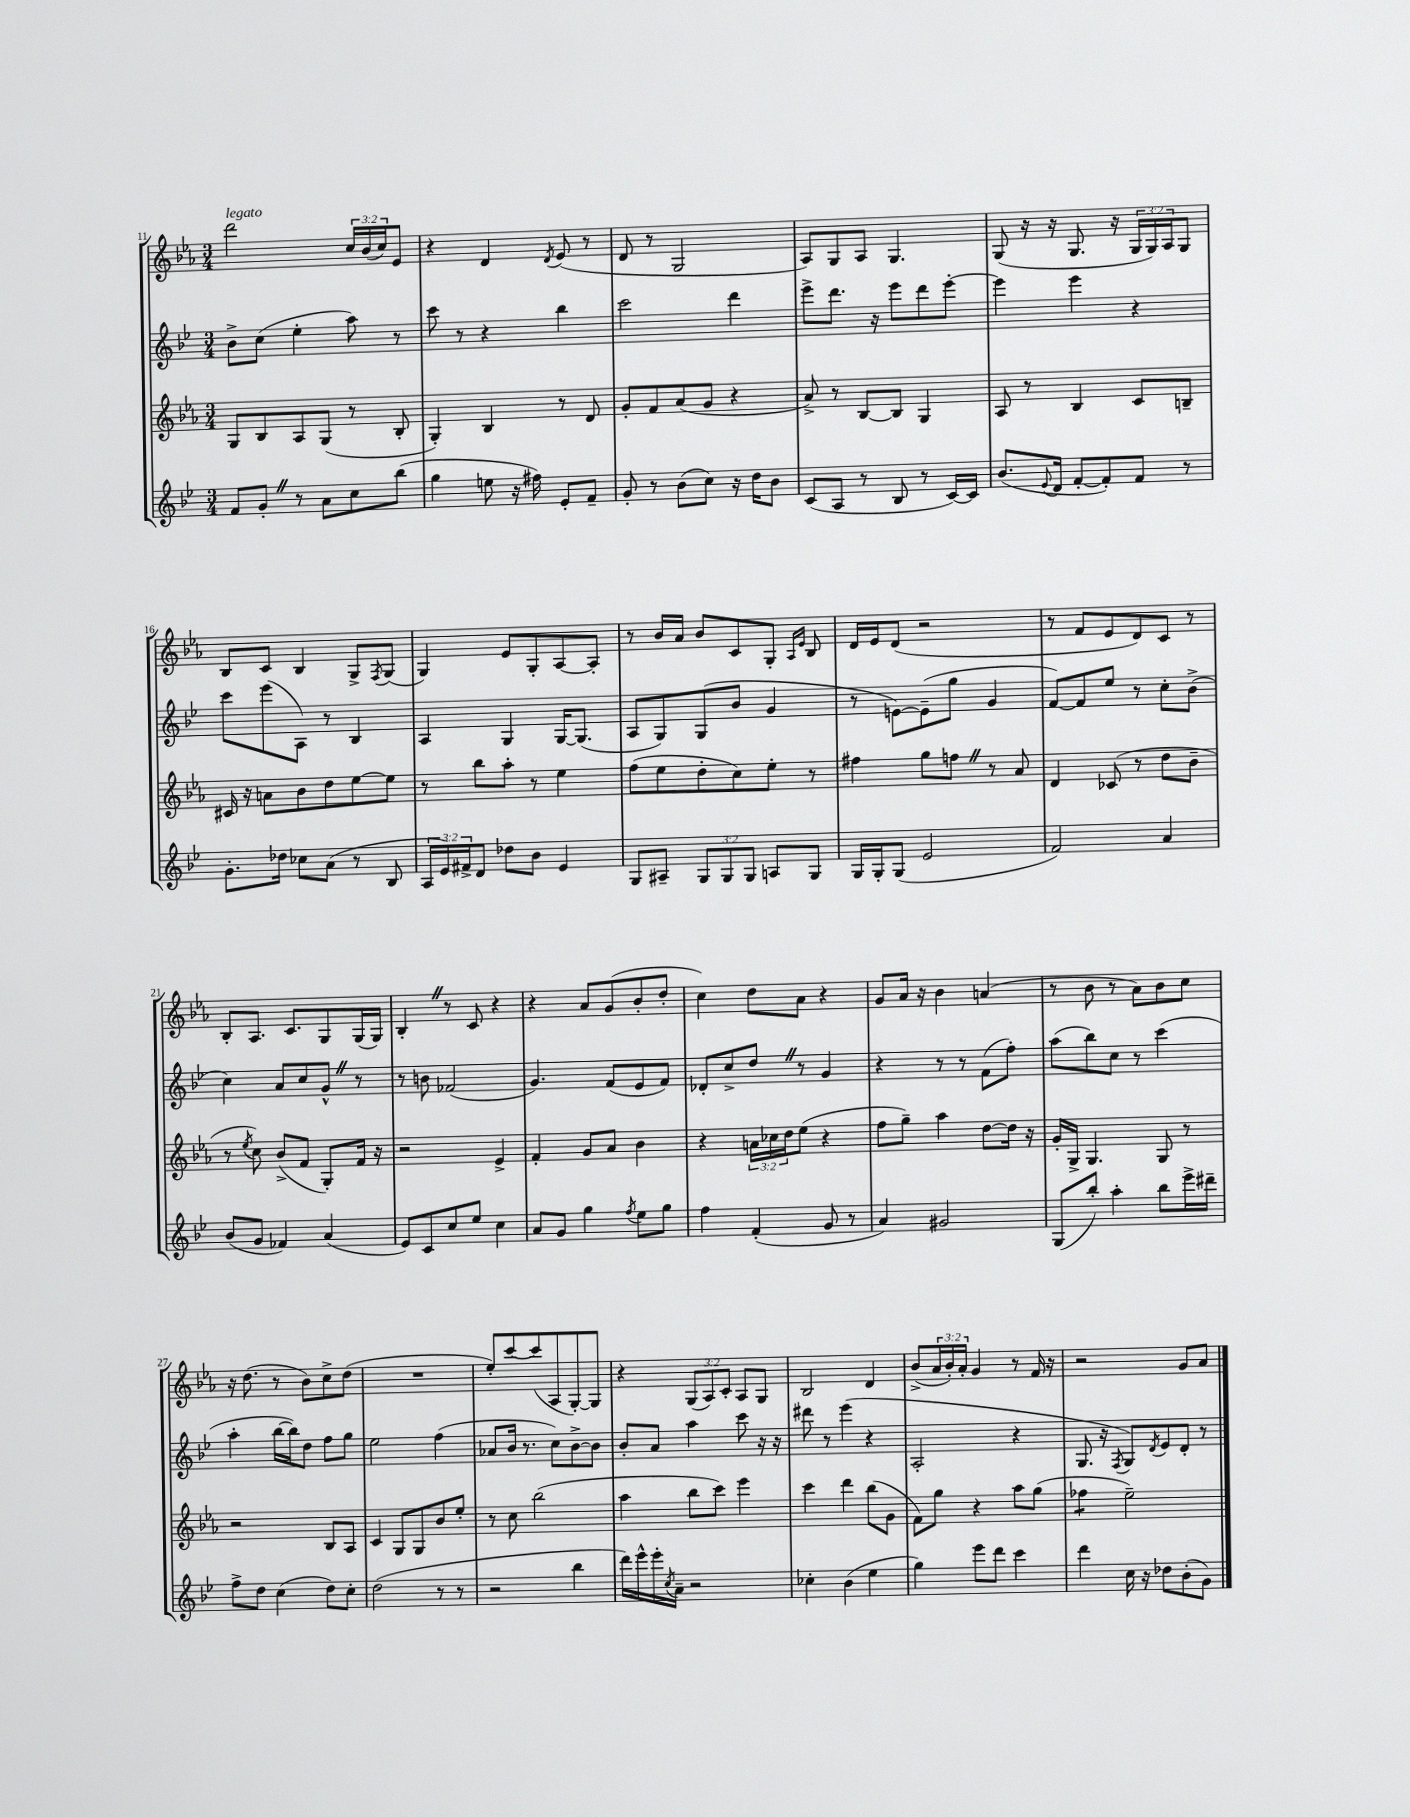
<<
\new StaffGroup <<
\new Staff = "s0" {
    \clef treble \key ees \major \numericTimeSignature \time 3/4 \override Staff.TupletNumber.text = #tuplet-number::calc-fraction-text
    d'''2^\markup { \italic "legato" } \tuplet 3/2 { c''16 bes'16( c''16) } ees'8 |
    r4 d'4 \acciaccatura { d'8 } ees'8( r8 |
    d'8 r8 g2 |
    aes8) g8 aes8 g4. |
    g8( r16 r16 g8. r16 \tuplet 3/2 { g16 g16) aes16 } g8 |
    bes8 c'8 bes4 g8-> \acciaccatura { f8 } g8( |
    g4) ees'8 g8-. aes8~ aes8-. |
    r8 bes'16 aes'16 bes'8 c'8 g8-. \grace { aes16 ees'16 } bes8 |
    d'16 ees'16 d'8( r2 |
    r8 f'8 ees'8 d'8) c'8 r8 |
    bes8-. aes8. c'8. g8 g16( g16) |
    bes4-. \once \override BreathingSign.text = \markup { \musicglyph "scripts.caesura.straight" } \breathe r8 c'8 r4 |
    r4 aes'8 g'8( bes'8-. d''8-. |
    c''4) d''8 aes'8 r4 |
    g'8 aes'16 r16 bes'4 a'4( |
    r8 bes'8 r8 aes'8) bes'8 c''8 |
    r16 d''8.( r8 bes'8) c''8-> d''8( |
    R2. |
    ees''8-.) c'''8~ c'''8( aes8 g8~-.) g8 |
    r4 \tuplet 3/2 { g8( aes8) c'8-. } aes8 g8 |
    bes2 d'4 |
    bes'8->( \tuplet 3/2 { aes'16 bes'16-.) aes'16-. } g'4 r8 f'16 r16 |
    r2 g'8 aes'8 \bar "|." |
}
\new Staff = "s1" {
    \clef treble \key bes \major \numericTimeSignature \time 3/4
    bes'8-> c''8( ees''4-. a''8) r8 |
    c'''8 r8 r4 bes''4 |
    c'''2 d'''4 |
    ees'''8-> d'''8. r16 ees'''8 d'''8 ees'''8~-. |
    ees'''4 ees'''4 r4 |
    c'''8 ees'''8( a8) r8 bes4 |
    a4 g4 g16~ g8.( |
    a8 g8) g8( bes'8 g'4 |
    r8 e'8~) e'8--( g''8 g'4 |
    f'8~) f'8 ees''8 r8 c''8-. bes'8->( |
    c''4) a'8 c''8 g'8-^ \once \override BreathingSign.text = \markup { \musicglyph "scripts.caesura.straight" } \breathe r8 |
    r8 b'8 fes'2( |
    g'4.) f'8( ees'8 f'8) |
    des'8-. c''8-> d''8 \once \override BreathingSign.text = \markup { \musicglyph "scripts.caesura.straight" } \breathe r8 g'4 |
    r4 r8 r8 f'8( f''8-.) |
    a''8( bes''8) c''8 r8 c'''4( |
    a''4-. bes''16~ bes''16) d''8 f''8 g''8 |
    ees''2 f''4( |
    aes'8 bes'16 r8. c''8) bes'8~-> bes'8 |
    bes'8-. a'8 a''4 c'''8 r16 r16 |
    dis'''8 r8 ees'''4( r4 |
    a2-. r4 |
    g8. r16 \acciaccatura { f8 } g8) \acciaccatura { d'8 } ees'8 d'8-. r8 \bar "|." |
}
\new Staff = "s2" {
    \clef treble \key ees \major \numericTimeSignature \time 3/4 \override Staff.TupletNumber.text = #tuplet-number::calc-fraction-text
    g8 bes8 aes8 g8( r8 bes8-. |
    g4-.) bes4 r8 d'8 |
    g'8-. f'8 aes'8( g'8 r4 |
    aes'8->) r8 bes8~ bes8 g4 |
    aes8 r8 bes4 c'8 b8-- |
    cis'16 r16 a'8 bes'8 d''8 ees''8~ ees''8 |
    r8 bes''8 aes''8-. r8 ees''4 |
    f''8( ees''8 d''8-. c''8) ees''8-. r8 |
    fis''4 g''8 f''8 \once \override BreathingSign.text = \markup { \musicglyph "scripts.caesura.straight" } \breathe r8 aes'8 |
    d'4 ces'8( r8 d''8 bes'8-- |
    r8 \acciaccatura { ees''8 } c''8) bes'8->( f'8 g8-.) f'16 r16 |
    r2 ees'4-> |
    f'4-. g'8 aes'8 bes'4 |
    r4 \tuplet 3/2 { a'16 ces''16 d''16 } ees''8( r4 |
    f''8 g''8--) aes''4 d''8~ d''16 r16 |
    g'16-. g16-> g4. g8 r8 |
    r2 bes8 aes8 |
    c'4 g8 g8 bes'8 ees''8-. |
    r8 c''8 bes''2( |
    aes''4 bes''8 c'''8) ees'''4 |
    c'''4 d'''4 bes''8( g'8 |
    f'8) g''8 r4 aes''8 g''8( |
    fes''4:8 ees''2--) \bar "|." |
}
\new Staff = "s3" {
    \clef treble \key bes \major \numericTimeSignature \time 3/4 \override Staff.TupletNumber.text = #tuplet-number::calc-fraction-text
    f'8 g'8-. \once \override BreathingSign.text = \markup { \musicglyph "scripts.caesura.straight" } \breathe r8 a'8 c''8 bes''8( |
    g''4 e''8 r16 fis''16) ees'8-. f'8-- |
    g'8-. r8 bes'8( c''8) r16 d''16 bes'8 |
    c'8( a8 r8 bes8 r8 c'16~) c'16 |
    bes'8.( \appoggiatura { ees'8 } d'16 f'8~-. f'8-.) f'8 r8 |
    g'8.-. des''16 ces''8 a'8( r8 bes8 |
    \tuplet 3/2 { a16 ees'16) fis'16-> } d'8 des''8 bes'8 ees'4 |
    g8 ais8-- \tuplet 3/2 { g8 g8 g8 } a8 g8 |
    g16 g16-. g8( ees'2 |
    f'2) a'4 |
    bes'8( g'8 fes'4) a'4( |
    ees'8) c'8 c''8 ees''8 c''4 |
    a'8 g'8 g''4 \acciaccatura { f''8 } ees''8 g''8 |
    f''4 f'4-.( g'8 r8 |
    a'4) gis'2 |
    g8( bes''8-.) a''4-. bes''8 ees'''16-> dis'''16-- |
    f''8-> d''8 c''4( d''8) c''8-. |
    d''2( r8 r8 |
    r2 bes''4 |
    d'''16) ees'''16-^ ees'''16-. \acciaccatura { c''8 } a'16-- r2 |
    ces''4-. bes'4( ees''4 |
    g''4) ees'''8 d'''8 c'''4 |
    d'''4 c''16 r16 des''8 bes'8-.( g'8) \bar "|." |
}
>>
>>
\layout { \context { \Score currentBarNumber = #11 } }
